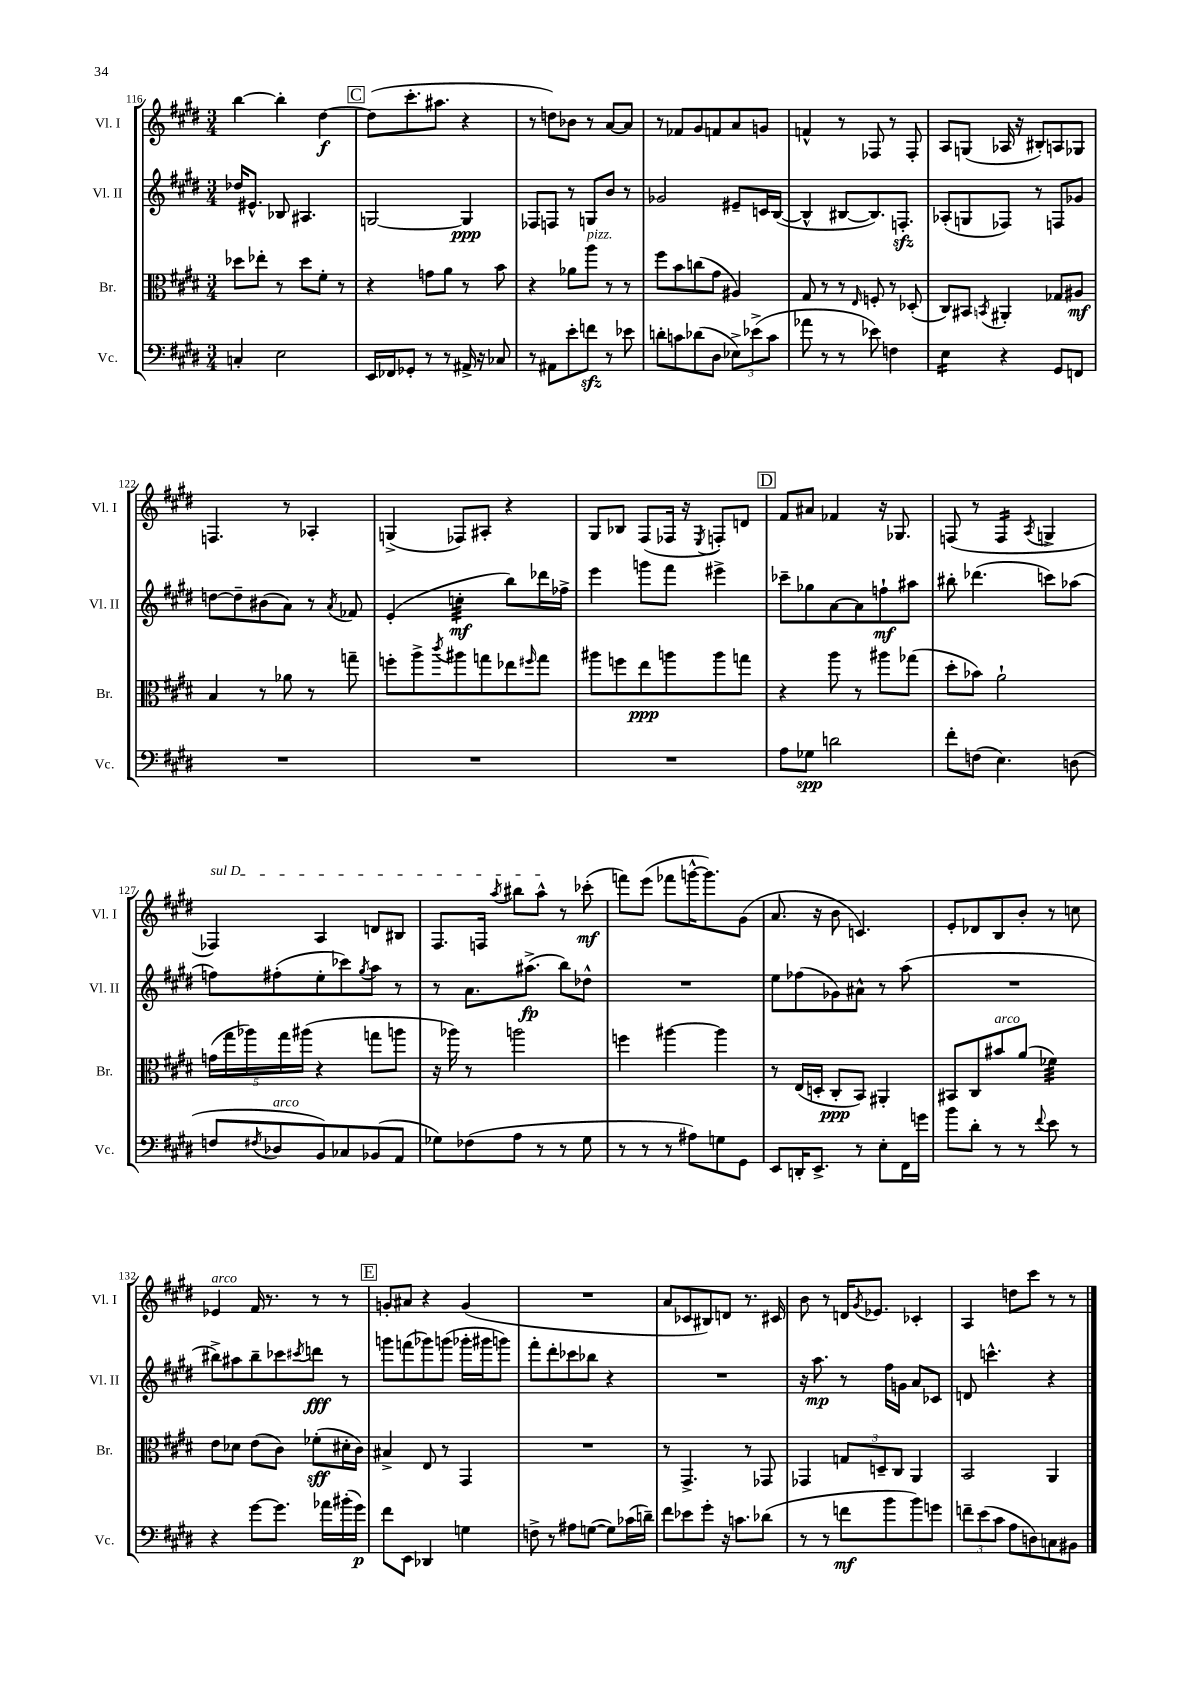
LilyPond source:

<<
\new StaffGroup <<
\new Staff = "s0" \with { instrumentName = "Vl. I" shortInstrumentName = "Vl. I" } {
    \clef treble \key e \major \numericTimeSignature \time 3/4
    b''4~ b''4-. dis''4~\f |
    \mark \markup { \box "C" } dis''8( cis'''8.-. ais''8. r4 |
    r8 d''8) bes'8 r8 a'8~ a'8 |
    r8 fes'8 gis'8 f'8 a'8 g'8 |
    f'4-^ r8 fes8 r8 fes8-. |
    a8 g8( aes16 r16 bis8-.) a8 ges8 |
    f4. r8 aes4-. |
    g4->( fes8) ais8-. r4 |
    gis8 bes8 fis8( fes16 r16 \acciaccatura { e8 } f8-.) d'8 |
    \mark \markup { \box "D" } fis'8 ais'8 fes'4 r16 ges8. |
    f8( r8 f4:16 \acciaccatura { a8 } g4-> |
    \once \override TextSpanner.bound-details.left.text = \markup { \italic "sul D" } fes4\startTextSpan) a4 d'8 bis8 |
    fis8. f16 \acciaccatura { a''8 } bis''8 a''8-^\stopTextSpan r8 ces'''8-.\mf( |
    f'''8) e'''8( fes'''8 g'''16~-^ g'''8.) gis'8( |
    a'8. r16 b'8 c'4.) |
    e'8-. des'8 b8 b'8-. r8 c''8 |
    ees'4^\markup { \italic "arco" } fis'16 r8. r8 r8 |
    \mark \markup { \box "E" } g'8-. ais'8 r4 g'4( |
    R2. |
    a'8 ces'8 bis8) d'8 r8. cis'16 |
    b'8 r8 d'16 \acciaccatura { gis'8 } ees'8. ces'4-. |
    a4 d''8 cis'''8 r8 r8 \bar "|." |
}
\new Staff = "s1" \with { instrumentName = "Vl. II" shortInstrumentName = "Vl. II" } {
    \clef treble \key e \major \numericTimeSignature \time 3/4
    des''16 eis'8.-^ bes8 ais4. |
    \mark \markup { \box "C" } g2~ g4\ppp |
    fes8 f8 r8 g8 b'8 r8 |
    ges'2 eis'8-- c'16 b16~( |
    b4-^ bis8~ bis8.) f8.-.\sfz |
    aes8-.( g8 fes8) r8 f8 ges'8 |
    d''8~ d''8-- bis'8( a'8) r8 \acciaccatura { a'8 } fes'8 |
    e'4-.( c''4:32-.\mf b''8) des'''16 fes''16-> |
    e'''4 g'''8 fis'''8 eis'''4-> |
    \mark \markup { \box "D" } ces'''8-- ges''8 a'8~ a'8 f''8-!\mf ais''8 |
    bis''8-. des'''4.( c'''8) aes''8( |
    f''8) fis''8-.( e''8-. ces'''8) \acciaccatura { gis''8 } a''8 r8 |
    r8 a'8. ais''8.->\fp( b''8) des''8-^ |
    R2. |
    e''8 fes''8( ges'8) ais'8-^ r8 a''8( |
    R2. |
    bis''8->) ais''8 bis''8-- ces'''8 \acciaccatura { cis'''8 } d'''8\fff r8 |
    \mark \markup { \box "E" } g'''8 f'''8( ges'''8) g'''8( ges'''16-. gis'''16 g'''8) |
    fis'''8-. dis'''8-. ces'''8 bes''8 r4 |
    R2. |
    r16 a''8.\mp r8 fis''16 g'16 a'8 ces'8 |
    d'8 c'''4.-^ r4 \bar "|." |
}
\new Staff = "s2" \with { instrumentName = "Br." shortInstrumentName = "Br." } {
    \clef alto \key e \major \numericTimeSignature \time 3/4
    des''8 ees''8-. r8 des''8 fis'8-. r8 |
    \mark \markup { \box "C" } r4 g'8 a'8 r8 b'8 |
    r4 aes'8 a''8^\markup { \italic "pizz." } r8 r8 |
    fis''8 b'8 c''8( gis'8 ais4) |
    gis8 r8 r8 \grace { e16 } f8-. r8 des8-.( |
    cis8) bis,8 \acciaccatura { b,8 } ais,4-. ges8 ais8\mf |
    b4 r8 aes'8 r8 g''8-- |
    f''8-. a''8-> \acciaccatura { cis'''8 } ais''8 g''8 ees''8 \grace { fis''16 } g''8 |
    ais''8 f''8 e''8\ppp a''8 a''8 g''8 |
    \mark \markup { \box "D" } r4 a''8 r8 ais''8 ges''8( |
    dis''8-. bes'8) a'2-! |
    \tuplet 5/4 { g'16( gis''16 aes''16) gis''16 ais''16( } r4 g''8 a''8 |
    r16 aes''16) r8 a''2 |
    f''4 ais''4~ ais''4 |
    r8 e16( d16-. cis8-.\ppp b,8) ais,4-. |
    bis,8 cis8 bis'8^\markup { \italic "arco" } a'8( fes'4:32) |
    e'8 des'8 e'8( cis'8) fes'8-.\sff( dis'16-. cis'16) |
    \mark \markup { \box "E" } bis4-> e8 r8 gis,4 |
    R2. |
    r8 gis,4.-> r8 ges,8 |
    ges,4 \tuplet 3/2 { g8 d8-- cis8 } a,4 |
    b,2 a,4 \bar "|." |
}
\new Staff = "s3" \with { instrumentName = "Vc." shortInstrumentName = "Vc." } {
    \clef bass \key e \major \numericTimeSignature \time 3/4
    c4-. e2 |
    \mark \markup { \box "C" } e,16 fes,16 ges,8-. r8 r8 ais,16-> r16 ces8 |
    r8 ais,8 e'8-. f'8\sfz r8 ees'8 |
    d'8-. c'8 des'8( dis8 \tuplet 3/2 { ees8->) ees'8->( c'8 } |
    aes'8 r8 r8 ees'8) f4 |
    e4:16 r4 gis,8 f,8 |
    R2. |
    R2. |
    R2. |
    \mark \markup { \box "D" } a8 ges8\spp d'2 |
    fis'8-. f8( e4.) d8( |
    f8 \acciaccatura { fis8 } des8^\markup { \italic "arco" } b,8) ces8 bes,8( a,8 |
    ges8) fes8( a8 r8 r8 ges8 |
    r8 r8 r8 ais8) g8 gis,8 |
    e,8 d,16-. e,8.-> r8 e8-. fis,16 g'16 |
    b'8 dis'8-. r8 r8 \appoggiatura { fis'8 } e'8 r8 |
    r4 gis'8~ gis'8. aes'16 bis'16-.( gis'16\p) |
    \mark \markup { \box "E" } fis'8 e,8 des,4 g4 |
    f8-> r8 ais8 g8~( g8) ces'16( d'16--) |
    fis'8 ees'8 gis'8-. r16 c'8. des'8( |
    r8 r8 f'8\mf b'8 b'8) g'8 |
    \tuplet 3/2 { f'8-- e'8( cis'8 } a8 d8) c8 bis,8 \bar "|." |
}
>>
>>
\layout { \context { \Score currentBarNumber = #116 } }
